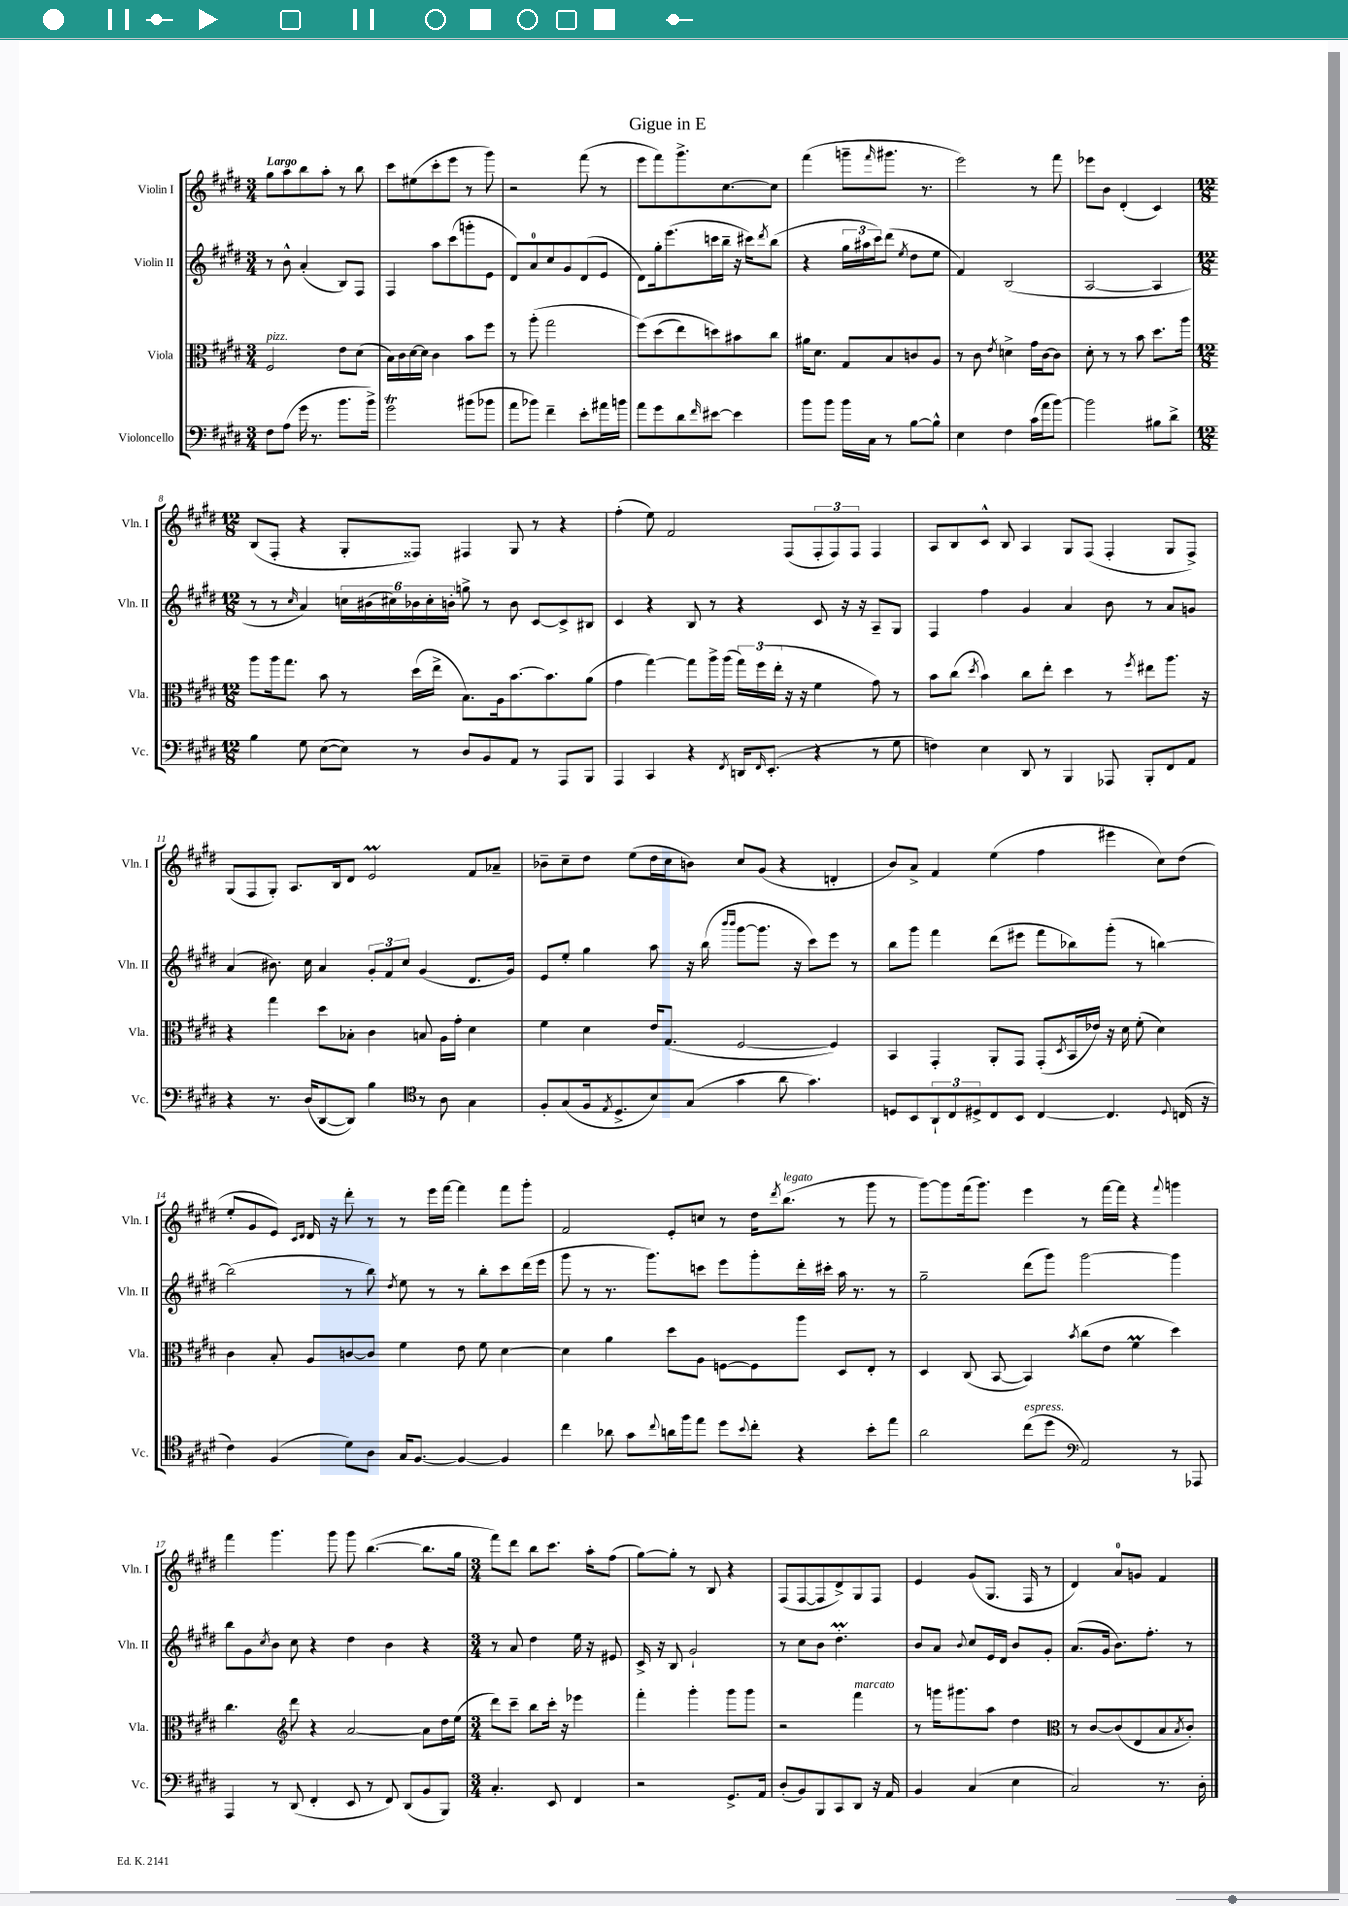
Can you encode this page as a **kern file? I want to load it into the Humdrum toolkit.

**kern	**kern	**kern	**kern
*staff4	*staff3	*staff2	*staff1
*clefF4	*clefC3	*clefG2	*clefG2
*k[f#c#g#d#]	*k[f#c#g#d#]	*k[f#c#g#d#]	*k[f#c#g#d#]
*M3/4	*M3/4	*M3/4	*M3/4
8F#	2F#	8r	8gg#
(8A	.	8b^^	8aa
16g#	.	(4a'	8bb
8.r	.	.	.
.	.	.	8aa'
8.b	8e	8B)	8r
.	(8d#	8F#	8bb
16b^)	.	.	.
=	=	=	=
2g#	16B)	4F#	8ccc#
.	16c#	.	.
.	[16d#	.	(8ee#
.	16d#]	.	.
.	4c#	8aa	8ccc#'
.	.	(8ccc#	8eee
(8b#	8b	8ggg'	8r
8b-	8ff#	8e	8ggg#)
=	=	=	=
8a	8r	8d#)	2r
8b-)	(8aa'	8a	.
4f#~	2gg#	8cc#	.
.	.	8g#	.
8e'	.	(8d#	(8fff#
16a#	.	8e	8r
16b	.	.	.
=	=	=	=
8a	&(8ff#)	8d#)	8eee
8g#	(8dd#	16gg#'	8fff#)
.	.	(8.eee	.
8d#	8ee)	.	8.ggg#^
16qqf#	.	.	.
[8e#	8dd&)	16ccc	.
.	.	16bb~	[8.cc#
4e#]	8b#	16r	.
.	.	16ccc#)	.
.	.	8qddd#	.
.	8cc#	(8bb	8cc#]
=	=	=	=
8b	16a#	4r	(4fff#
.	8.d#	.	.
8b	.	.	.
16b	8G#	24gg#	8ggg~
.	.	24aa#	.
16C#	.	.	.
.	.	24ccc#)	.
.	.	.	16qqfff#
8r	8B	(8ddd#	8.ggg#
.	.	8qee	.
[8B	8c	8dd#	.
.	.	.	8.r
8B^^]	8A	8ee	.
=	=	=	=
4E	8r	4f#)	2eee)
.	8c#	.	.
.	8qe	.	.
4F#	4d^	(2B	.
(16c#	16g#	.	8r
16a	[16c#	.	.
[8b)	8c#]	.	8fff#
=	=	=	=
2b]	8d#'	[2A	8eee-
.	8r	.	8b
.	8r	.	(4d#'
.	8b	.	.
8B#	8.dd#	4A]	4c#)
8d#^	.	.	.
.	16aa	.	.
=	=	=	=
*M12/8	*M12/8	*M12/8	*M12/8
4B	8aa	8r	(8B
.	16aa	8r	8F#'
.	8.gg#	.	.
.	.	16qqcc#	.
8G#	.	4a)	4r
([8E	8b	.	.
8E])	8r	24cc	8G#'
.	.	(24b#	.
.	.	24cc#)	.
8r	(16dd#	24b-	8F##)
.	.	24cc#'	.
.	16ee^	.	.
.	.	24b'	.
8D#	8.B)	8gg^	4F#
8BB	.	8r	.
.	16A	.	.
8AA	[8.b	8b	8G#
8r	.	[8c#	8r
.	8.b]	.	.
8AAA	.	8c#^]	4r
8BBB	(8a	8B#	.
=	=	=	=
4AAA	4g#	4c#	(4ff#'
4CC#	[4gg#)	4r	8ee)
.	.	.	2f#
4r	8gg#]	8B	.
.	16aa^	8r	.
.	(16aa	.	.
8qFF#	.	.	.
16DD	24gg#)	4r	.
.	(24ff#	.	.
16qqFF#	.	.	.
(8.EE'	.	.	.
.	24ee'	.	.
.	16r	.	(8F#
.	16r	.	.
4r	4f#	8c#	12F#'
.	.	.	12F#)
.	.	16r	.
.	.	.	12F#
.	.	16r	.
8r	8g#)	8A~	4F#
8G#	8r	8G#	.
=	=	=	=
4F)	8b	4F#	8A
.	(8cc#	.	8B
.	8qdd#	.	.
4E	4b)	4ff#	8c#^^
.	.	.	8B
8DD#	8cc#	4g#	4A
8r	8ee'	.	.
4BBB	4dd#	4a	8G#
.	.	.	(8F#
8AAA-	8r	8b	4F#'
.	8qff#	.	.
8BBB'	8ee#	8r	.
8FF#	8.aa	8a	8G#
8AA	.	8g	8F#^)
.	16r	.	.
=	=	=	=
4r	4r	(4a	(8G#
.	.	.	8F#
8.r	4gg#	8.b#)	8G#')
.	.	.	8.A
(16D#	.	16cc#	.
[8DD#	8dd#	4a	.
.	.	.	16B
8DD#])	8B-'	.	8d#
4B	4c#	12g#'	2e
.	.	12f#	.
.	.	12cc#	.
8r	8B	(4g#	.
8A	16A	.	.
.	16g#'	.	.
4G#	4d#	8.d#	8f#
.	.	.	8a-~
.	.	16g#)	.
=	=	=	=
*clefC4	*	*	*
8F#'	4f#	8e	8b-~
(8G#	.	8ee'	8cc#~
16F#	4d#	4gg#	8dd#
8qE	.	.	.
8.D#^	.	.	.
.	.	.	(8ee
8B)	16e	8aa	16dd#
.	(8.G#	.	16cc#
(8G#	.	16r	8b)
.	.	(16bb	.
.	.	16qqbbb	.
.	.	16qqbbb	.
4g#	[2F#	[8ggg#	8cc#
.	.	8.ggg#]	(8g#
8a	.	.	4r
.	.	16r	.
4.g#)	.	8ccc#)	.
.	4F#])	8eee	4d'
.	.	8r	.
=	=	=	=
8D	4BB	8bb	8b)
8BB	.	8ggg#	8a^
12AA`	4GG#'	4fff#	4f#
12C#	.	.	.
12D#^	.	.	.
8C#	8AA'	(8ddd#	(4ee
8BB	8GG#	8eee#	.
[4C#	(8GG#'	8fff#	4ff#
.	8qD#	.	.
.	16BB	8bb-)	.
.	16e-)	.	.
4.C#]	16r	(8ggg#'	4eee#
.	16d#	.	.
.	(8f#'	8r	.
.	4d#)	[4bb)	8cc#)
8qqD#	.	.	.
(16C	.	.	(8dd#
16r	.	.	.
=	=	=	=
4c#)	4c#	(2bb]	8ee'
.	.	.	8g#
(4F#	8B'	.	8e)
.	.	.	16qqc#
.	.	.	16qqd#
.	8A	.	16d#
.	.	.	16r
8d#)	[8c	8r	8ddd#'
8A	8c]	8bb)	8r
.	.	8qdd#	.
16G#	4f#	8ee	8r
[8.F#	.	.	.
.	.	8r	16eee
.	.	.	[16fff#
4F#_	8e	8r	4fff#]
.	8f#	8bb'	.
4F#]	[4d#	8ccc#	8fff#
.	.	(16ddd#	8ggg#'
.	.	16eee	.
=	=	=	=
4cc#	4d#]	8ggg#	2f#
.	.	8r	.
8a-	4a	8.r	.
8g#	.	.	.
.	.	8.ggg#)	.
8qqcc#	.	.	.
16a	8dd#	.	8e'
16ff#	.	.	.
8ee	8A	8ccc	8cc
8dd#	[8F	8eee	8r
8qqb	.	.	.
8cc#'	8F]	8ggg#'	16dd#
.	.	.	8qddd#
.	.	.	(8.bb
4r	8aa	16ddd#'	.
.	.	16ccc#'	.
.	8D#	16aa	8r
.	.	8.r	.
8b'	8E'	.	8ggg#
8ee	8r	8r	8r
=	=	=	=
2a	4D#	2gg#~	[8ggg#)
.	.	.	8ggg#]
.	(8C#	.	(16fff#
.	.	.	8.ggg#)
.	[8BB	.	.
(8cc#	4BB])	(8ddd#	4eee
8dd#	.	8ggg#)	.
*clefF4	*	*	*
.	8qb	.	.
2AA)	(8cc#	[2ggg#	8r
.	8e	.	[16fff#
.	.	.	16fff#]
.	4f#	.	4r
.	.	.	8qqfff#
8r	4dd#)	4ggg#]	4ggg
8AAA-	.	.	.
=	=	=	=
4AAA	4.cc#	8bb	4fff#
.	.	8g#	.
.	.	8qcc#	.
8r	.	8b	4.ggg#
*	*clefG2	*	*
(8DD#	8ddd#	8cc#	.
4FF#'	4r	4r	.
.	.	.	8ggg#
8EE	[2a	4dd#	8ggg#
8r	.	.	([4.bb
8FF#)	.	4b	.
(8DD#	.	.	.
8BB	8a]	4r	8.bb]
8BBB)	16dd#	.	.
.	(16ee	.	16gg#
=	=	=	=
*M3/4	*M3/4	*M3/4	*M3/4
4.C#'	8ddd#)	8r	8fff#)
.	8ccc#~	8a	8ddd#
.	8bb	4dd#	8bb
8EE	16ccc#'	.	8.ccc#
.	16r	.	.
4FF#	4eee-	16ee	.
.	.	16r	16aa'
.	.	8e#	(8ff#
=	=	=	=
2r	4fff#'	16c#^	[8gg#)
.	.	16r	.
.	.	8B	8gg#']
.	4ggg#'	2g#`	8r
.	.	.	8B
8.GG#^	8ggg#	.	4r
.	8ggg#	.	.
16AA	.	.	.
=	=	=	=
(8D#'	2r	8r	(8F#
8BB)	.	8cc#	[8F#
8BBB	.	8b	8F#]
8CC#	.	4.dd#'	8d#^)
8DD#	4fff#	.	8G#
16r	.	.	8F#
16AA	.	.	.
=	=	=	=
4BB	8r	8b	4e
.	16ggg	8a	.
.	8.ggg#	.	.
.	.	8qqb	.
(4C#	.	8cc#	(8g#
.	8aa	16e	8.G#
.	.	16d#	.
4E	4dd#	8b	.
.	.	.	16F#
.	.	8g#'	8r
=	=	=	=
*	*clefC3	*	*
2C#)	8r	(8.a	4d#)
.	[8c#	.	.
.	.	16g#	.
.	(8c#]	8.b)	8a
.	8E	.	8g
.	.	8.ff#'	.
8.r	8B	.	4f#
.	8qB	.	.
.	8c#')	8r	.
16D#'	.	.	.
==	==	==	==
*-	*-	*-	*-
